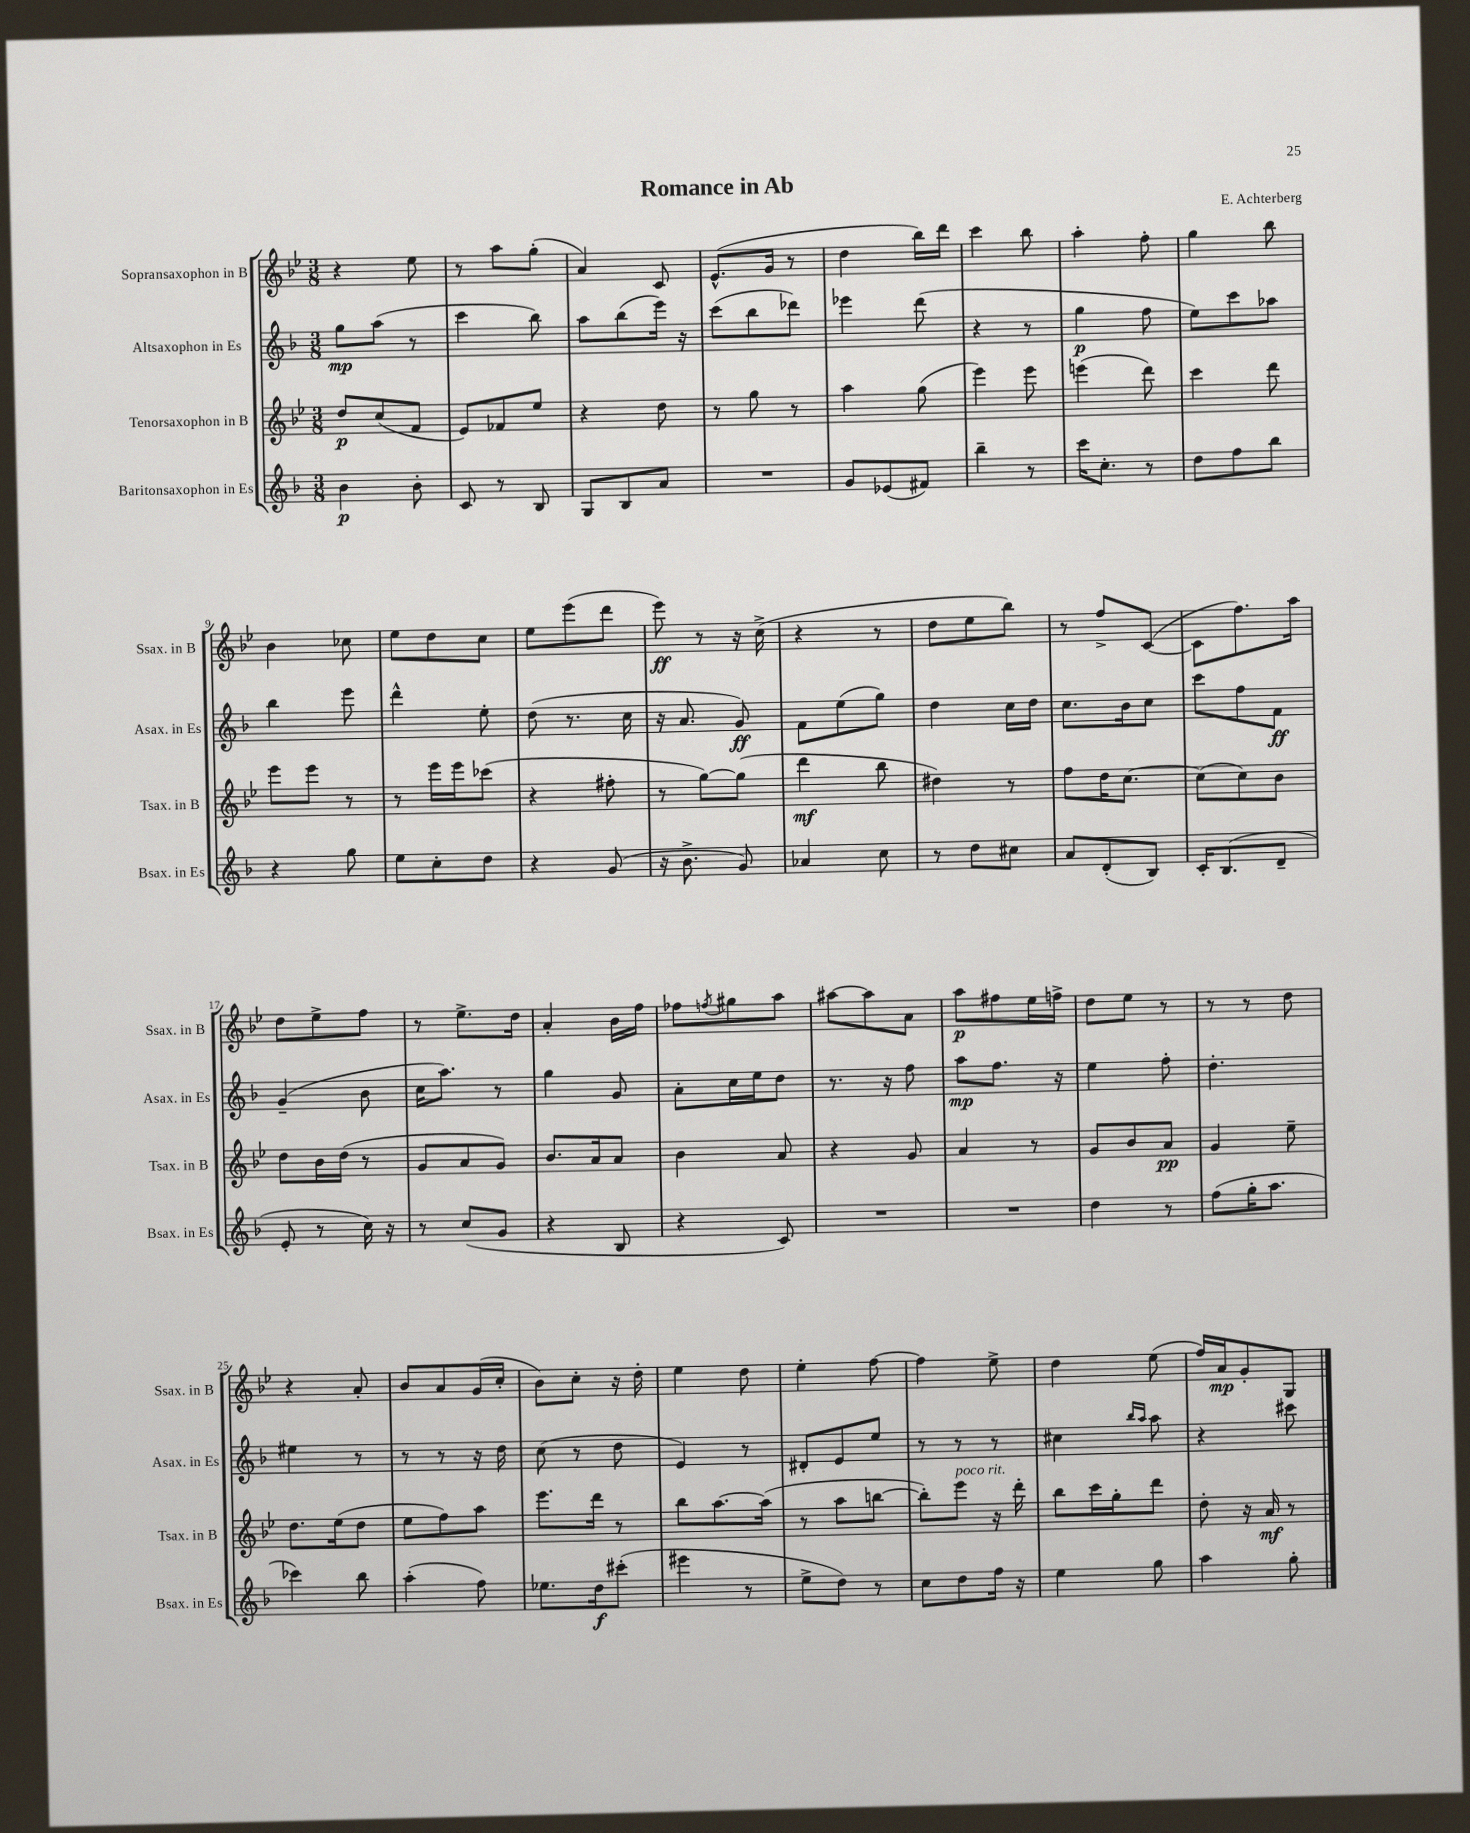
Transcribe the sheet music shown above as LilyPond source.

\header { title = "Romance in Ab" composer = "E. Achterberg" }
<<
\new StaffGroup <<
\new Staff = "s0" \with { instrumentName = "Sopransaxophon in B" shortInstrumentName = "Ssax. in B" } {
    \clef treble \key bes \major \numericTimeSignature \time 3/8
    r4 ees''8 |
    r8 a''8 g''8-.( |
    a'4) c'8 |
    ees'8.-^( g'16 r8 |
    d''4 bes''16) d'''16 |
    c'''4 bes''8 |
    a''4-. f''8-. |
    g''4 bes''8 |
    bes'4 ces''8 |
    ees''8 d''8 c''8 |
    ees''8 ees'''8( d'''8 |
    ees'''8\ff) r8 r16 c''16->( |
    r4 r8 |
    d''8 ees''8 bes''8) |
    r8 f''8-> c'8~( |
    c'8 f''8.) a''16 |
    d''8 ees''8-> f''8 |
    r8 ees''8.-> d''16 |
    a'4-. bes'16 f''16 |
    fes''8 \acciaccatura { f''8 } gis''8 a''8 |
    ais''8~ ais''8 a'8 |
    a''8\p fis''8 ees''16 f''16-> |
    d''8 ees''8 r8 |
    r8 r8 d''8 |
    r4 a'8-. |
    bes'8 a'8 g'16( c''16-. |
    bes'8) c''8-. r16 d''16-. |
    ees''4 d''8 |
    ees''4-. f''8~ |
    f''4 ees''8-> |
    d''4 ees''8( |
    f''16) a'16\mp g'8-. g8 \bar "|." |
}
\new Staff = "s1" \with { instrumentName = "Altsaxophon in Es" shortInstrumentName = "Asax. in Es" } {
    \clef treble \key f \major \numericTimeSignature \time 3/8
    g''8\mp a''8( r8 |
    c'''4 bes''8) |
    a''8 bes''8( e'''16) r16 |
    c'''8( bes''8 des'''8) |
    ees'''4 d'''8( |
    r4 r8 |
    g''4\p f''8 |
    e''8) c'''8 aes''8 |
    bes''4 e'''8 |
    d'''4-^ e''8-. |
    d''8( r8. c''16 |
    r16 a'8. g'8\ff) |
    f'8 e''8( g''8) |
    d''4 c''16 d''16 |
    c''8. bes'16 c''8 |
    c'''8 f''8 f'8\ff |
    g'4--( bes'8 |
    c''16 a''8.) r8 |
    g''4 g'8 |
    a'8-. c''16 e''16 d''8 |
    r8. r16 f''8 |
    a''8\mp f''8. r16 |
    e''4 f''8-. |
    d''4.-. |
    eis''4 r8 |
    r8 r8 r16 d''16 |
    c''8( r8 d''8 |
    e'4) r8 |
    dis'8-. e'8 e''8 |
    r8 r8 r8 |
    cis''4 \grace { bes''16 a''16 } a''8 |
    r4 cis'''8 \bar "|." |
}
\new Staff = "s2" \with { instrumentName = "Tenorsaxophon in B" shortInstrumentName = "Tsax. in B" } {
    \clef treble \key bes \major \numericTimeSignature \time 3/8
    d''8\p c''8( f'8 |
    ees'8) fes'8 ees''8 |
    r4 d''8 |
    r8 g''8 r8 |
    a''4 g''8( |
    ees'''4) ees'''8 |
    e'''4( d'''8) |
    c'''4 d'''8 |
    ees'''8 ees'''8 r8 |
    r8 ees'''16 ees'''16 ces'''8( |
    r4 fis''8-. |
    r8 g''8~) g''8( |
    d'''4\mf bes''8 |
    dis''4) r8 |
    f''8 d''16 c''8.~ |
    c''8( c''8) bes'8 |
    d''8 bes'16 d''16( r8 |
    g'8 a'8 g'8) |
    bes'8. a'16 a'8 |
    bes'4 a'8 |
    r4 g'8 |
    a'4 r8 |
    g'8 bes'8 a'8\pp |
    g'4 ees''8-- |
    d''8. ees''16( d''8 |
    ees''8 f''8) a''8 |
    ees'''8. d'''16 r8 |
    bes''8 a''8.~ a''16( |
    r8 a''8 b''8~ |
    b''8-.) ees'''8^\markup { \italic "poco rit." } r16 d'''16-. |
    bes''8 c'''16 g''16-. d'''8 |
    d''8-. r16 a'16\mf r8 \bar "|." |
}
\new Staff = "s3" \with { instrumentName = "Baritonsaxophon in Es" shortInstrumentName = "Bsax. in Es" } {
    \clef treble \key f \major \numericTimeSignature \time 3/8
    bes'4\p bes'8-. |
    c'8 r8 bes8 |
    g8 bes8 a'8 |
    R4. |
    g'8 ees'8( fis'8) |
    bes''4-- r8 |
    c'''16 c''8.-. r8 |
    d''8 f''8 bes''8 |
    r4 g''8 |
    e''8 c''8-. d''8 |
    r4 g'8( |
    r16 bes'8.-> g'8) |
    aes'4 c''8 |
    r8 d''8 cis''8 |
    a'8 d'8-.( bes8) |
    c'16-. bes8.( d'8-- |
    e'8-. r8 c''16) r16 |
    r8 c''8( g'8 |
    r4 bes8 |
    r4 c'8) |
    R4. |
    R4. |
    d''4 r8 |
    f''8( g''16-. a''8. |
    ces'''4) bes''8 |
    a''4-.( f''8) |
    ees''8. d''16\f cis'''8-.( |
    eis'''4 r8 |
    e''8-> d''8) r8 |
    c''8 d''8 f''16 r16 |
    e''4 g''8 |
    a''4 g''8-. \bar "|." |
}
>>
>>
